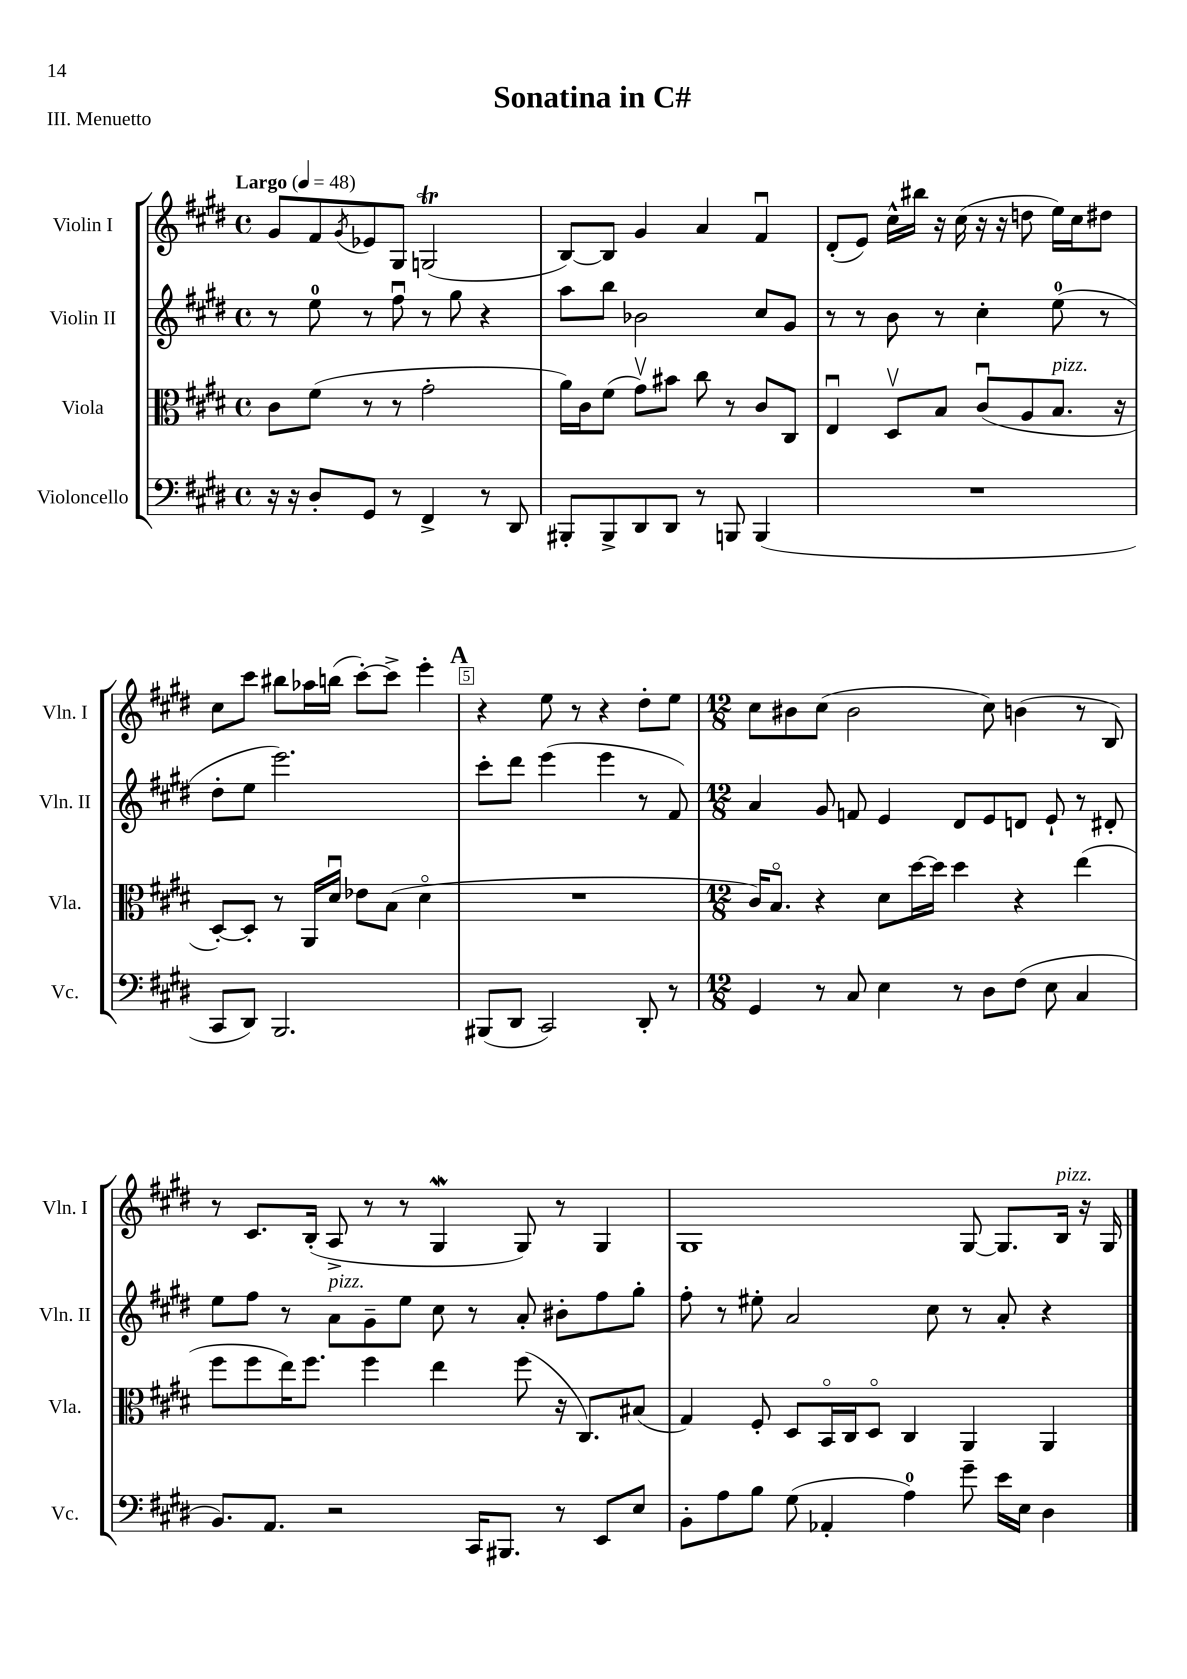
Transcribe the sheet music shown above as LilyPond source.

\header { title = "Sonatina in C#" piece = "III. Menuetto" }
<<
\new StaffGroup <<
\new Staff = "s0" \with { instrumentName = "Violin I" shortInstrumentName = "Vln. I" } {
    \clef treble \key e \major \defaultTimeSignature \time 4/4 \tempo "Largo" 4 = 48
    gis'8 fis'8 \acciaccatura { gis'8 } ees'8 gis8 g2\trill( |
    b8~) b8 gis'4 a'4 fis'4\downbow |
    dis'8-.( e'8) cis''16-^ bis''16 r16 cis''16( r16 r16 d''8 e''16) cis''16 dis''8 |
    cis''8 cis'''8 bis''8 aes''16 b''16( cis'''8~-.) cis'''8-> e'''4-. |
    \mark \markup { \bold "A" } r4 e''8 r8 r4 dis''8-. e''8 |
    \numericTimeSignature \time 12/8 cis''8 bis'8 cis''8( bis'2 cis''8) b'4( r8 b8) |
    r8 cis'8. b16-.( a8-> r8 r8 gis4\mordent gis8) r8 gis4 |
    gis1 gis8~ gis8. b16^\markup { \italic "pizz." } r16 gis16 \bar "|." |
}
\new Staff = "s1" \with { instrumentName = "Violin II" shortInstrumentName = "Vln. II" } {
    \clef treble \key e \major \defaultTimeSignature \time 4/4
    r8 e''8-0 r8 fis''8\downbow r8 gis''8 r4 |
    a''8 b''8 bes'2 cis''8 gis'8 |
    r8 r8 b'8 r8 cis''4-. e''8-0( r8 |
    dis''8-. e''8 e'''2.) |
    \mark \markup { \bold "A" } cis'''8-. dis'''8 e'''4( e'''4 r8 fis'8) |
    \numericTimeSignature \time 12/8 a'4 gis'8 f'8 e'4 dis'8 e'8 d'8 e'8-! r8 dis'8-. |
    e''8 fis''8 r8 a'8^\markup { \italic "pizz." } gis'8-- e''8 cis''8 r8 a'8-. bis'8-. fis''8 gis''8-. |
    fis''8-. r8 eis''8-. a'2 cis''8 r8 a'8-. r4 \bar "|." |
}
\new Staff = "s2" \with { instrumentName = "Viola" shortInstrumentName = "Vla." } {
    \clef alto \key e \major \defaultTimeSignature \time 4/4
    cis'8 fis'8( r8 r8 gis'2-. |
    a'16) cis'16 fis'8( gis'8\upbow) bis'8 cis''8 r8 cis'8 cis8 |
    e4\downbow dis8\upbow b8 cis'8\downbow( a8 b8.^\markup { \italic "pizz." } r16 |
    dis8~-.) dis8-. r8 a,16 dis'16\downbow ees'8 b8( dis'4\flageolet |
    \mark \markup { \bold "A" } R1 |
    \numericTimeSignature \time 12/8 cis'16) b8.\flageolet r4 dis'8 dis''16~ dis''16 dis''4 r4 e''4( |
    fis''8 fis''8 e''16) fis''8. fis''4 e''4 fis''8( r16 cis8.) bis8( |
    gis4) fis8-. dis8 b,16\flageolet cis16 dis8\flageolet cis4 a,4 a,4 \bar "|." |
}
\new Staff = "s3" \with { instrumentName = "Violoncello" shortInstrumentName = "Vc." } {
    \clef bass \key e \major \defaultTimeSignature \time 4/4
    r16 r16 dis8-. gis,8 r8 fis,4-> r8 dis,8 |
    bis,,8-. bis,,8-> dis,8 dis,8 r8 b,,8 b,,4( |
    R1 |
    cis,8 dis,8) b,,2. |
    \mark \markup { \bold "A" } bis,,8( dis,8 cis,2) dis,8-. r8 |
    \numericTimeSignature \time 12/8 gis,4 r8 cis8 e4 r8 dis8 fis8( e8 cis4 |
    b,8.) a,8. r2 cis,16 bis,,8. r8 e,8 e8 |
    b,8-. a8 b8 gis8( aes,4-. a4-0) gis'8-- e'16 e16 dis4 \bar "|." |
}
>>
>>
\layout { \context { \Score \override BarNumber.break-visibility = ##(#f #t #t) barNumberVisibility = #(every-nth-bar-number-visible 5) \override BarNumber.stencil = #(make-stencil-boxer 0.1 0.3 ly:text-interface::print) } }
